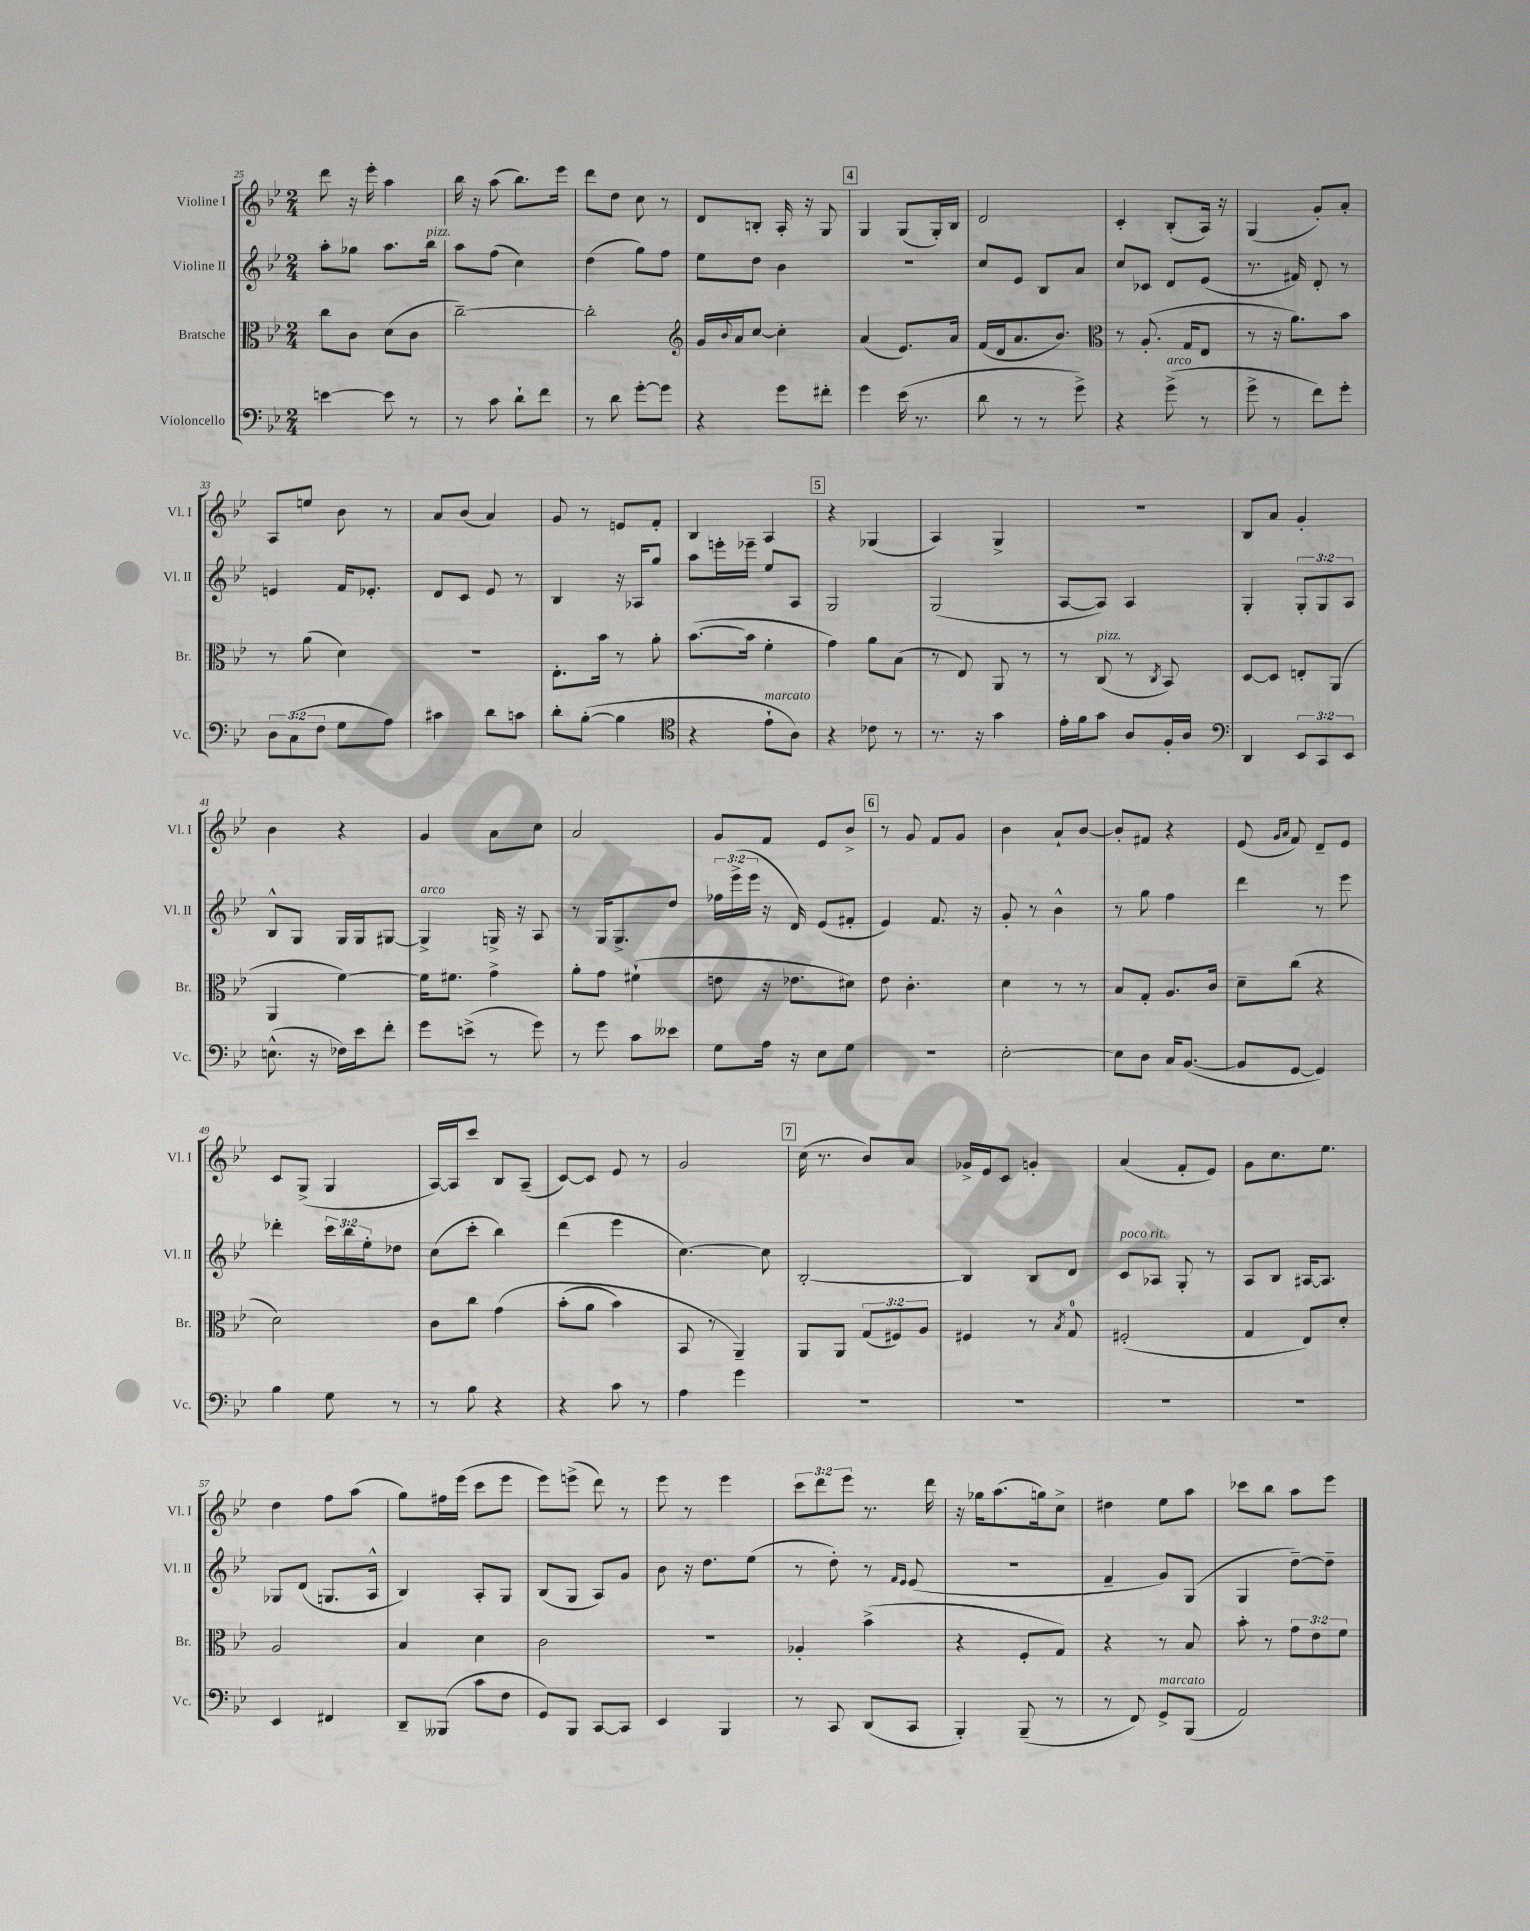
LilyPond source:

<<
\new StaffGroup <<
\new Staff = "s0" \with { instrumentName = "Violine I" shortInstrumentName = "Vl. I" } {
    \clef treble \key bes \major \numericTimeSignature \time 2/4 \override Staff.TupletNumber.text = #tuplet-number::calc-fraction-text
    d'''8 r16 ees'''16-. a''4 |
    bes''16 r16 a''8( bes''8.) ees'''16 |
    d'''8 d''8 c''8 r8 |
    d'8 b8-. a16-. r16 g8 |
    \mark \markup { \box "4" } g4 g8( g16-.) bes16 |
    d'2 |
    c'4-. bes8-.( a16) r16 |
    g4( g'8-.) a'8-. |
    a8 e''8 bes'8 r8 |
    a'8 bes'8( a'4) |
    g'8 r8 e'8 f'8-. |
    bes4 a4 |
    \mark \markup { \box "5" } r4 ges4( |
    a4) g4-> |
    r2 |
    bes8 a'8 g'4-. |
    bes'4 r4 |
    g'4 a'8 c''8 |
    a'2 |
    g'8 f'8 ees'8 bes'8-> |
    \mark \markup { \box "6" } r8 g'8 f'8 g'8 |
    bes'4 a'8-! bes'8~ |
    bes'8-. fis'8 r4 |
    ees'8( \grace { g'16 a'16 } f'8) d'8-- ees'8 |
    c'8 g8->( g4 |
    a16~) a16 c'''8 bes8 a8--( |
    c'8~) c'8 ees'8 r8 |
    g'2 |
    \mark \markup { \box "7" } c''16( r8. bes'8) a'8 |
    ges'16-> ees'16 c'8 g'4-. |
    a'4( f'8-. ees'8) |
    g'8 c''8. ees''8. |
    d''4 f''8 a''8( |
    g''8) fis''16 ees'''16( c'''8 ees'''8 |
    ees'''8) e'''8->( d'''8) r8 |
    ees'''8 r8 ees'''4 |
    \tuplet 3/2 { c'''8 d'''8 ees'''8 } r8. d'''16 |
    r16 ges''16 a''8.( g''16) c''8-> |
    dis''4 ees''8 a''8 |
    ces'''8 bes''8 a''8 ees'''8 \bar "|." |
}
\new Staff = "s1" \with { instrumentName = "Violine II" shortInstrumentName = "Vl. II" } {
    \clef treble \key bes \major \numericTimeSignature \time 2/4 \override Staff.TupletNumber.text = #tuplet-number::calc-fraction-text
    a''8-. ges''8 a''8. bes''16^\markup { \italic "pizz." } |
    a''8 f''8( c''4) |
    d''4( g''8) f''8 |
    ees''8 d''8 bes'4 |
    \mark \markup { \box "4" } R2 |
    c''8 ees'8 bes8 a'8 |
    c''8 ces'8 d'8 ees'8( |
    r8. fis'16) d'8-. r8 |
    e'4 f'16 ees'8.-. |
    d'8 c'8 ees'8 r8 |
    bes4 r16 aes16 g''8 |
    a''8 e'''16-. ees'''16-- ees''8 a8 |
    \mark \markup { \box "5" } g2 |
    g2( |
    a8~ a8) a4 |
    g4-. \tuplet 3/2 { g8-. g8 a8 } |
    bes8-^ g8 g16 g16 gis8~ |
    gis4->^\markup { \italic "arco" } g16-> r16 a8 |
    r8 g16 g8.-> d''8 |
    \tuplet 3/2 { fes''16 ees'''16->( ees'''16 } r16 d'16) ees'8( fis'8-. |
    \mark \markup { \box "6" } ees'4) f'8. r16 |
    g'8-. r8 bes'4-^ |
    r8 g''8 f''4 |
    d'''4 r8 ees'''8 |
    des'''4-. \tuplet 3/2 { c'''16 bes''16 ees''16-. } des''8 |
    c''8( c'''8-. bes''4) |
    d'''4( ees'''4 |
    c''4.~) c''8 |
    \mark \markup { \box "7" } bes2~-. |
    bes4 bes8 d'8 |
    c'8^\markup { \italic "poco rit." } aes8 g8-. r8 |
    a8 bes8 ais16~ ais8. |
    ges8 d'8( g8. a16-^ |
    bes4) a8-. g8 |
    bes8( g8 a8) g'8 |
    bes'8 r16 d''8. ees''8( |
    r8 d''8-.) r8 \grace { f'16 ees'16 } ees'8( |
    r2 |
    f'4-- g'8) g8( |
    g4 d''8~--) d''8-- \bar "|." |
}
\new Staff = "s2" \with { instrumentName = "Bratsche" shortInstrumentName = "Br." } {
    \clef alto \key bes \major \numericTimeSignature \time 2/4 \override Staff.TupletNumber.text = #tuplet-number::calc-fraction-text
    c''8 c'8 d'8( c'8 |
    c''2~--) |
    c''2-. |
    \clef treble g'16 \appoggiatura { bes'8 } a'16 c''8~ c''4-. |
    \mark \markup { \box "4" } a'4( ees'8.) a'16 |
    f'16( d'16 a'8. bes'8.) |
    \clef alto r8 a8.-.( g16 ees8 |
    r8 r16 a'8.) bes'8 |
    r8 a'8( d'4) |
    R2 |
    ees8.-. bes'16 r8 a'8-. |
    bes'8.~( bes'16 f'4-. |
    \mark \markup { \box "5" } g'4) a'8 bes8( |
    r8 ees8) a,8 r8 |
    r8 c8^\markup { \italic "pizz." }( r8 \acciaccatura { c8 } bes,8) |
    d8~ d8 e8-. a,8( |
    a,4 f'4~) |
    f'16 fis'8. g'4-> |
    a'8-. g'8 fis'4-!( |
    e'8 r16 ees'8. dis'8) |
    \mark \markup { \box "6" } ees'8 c'4.-. |
    d'4 r8 r8 |
    bes8 g8-. a8. c'16 |
    d'8-- c''8( r4 |
    d'2) |
    c'8 c''8 g'4\( |
    bes'8-.( a'8 bes'4) |
    bes,8 r8 a,4--\) |
    \mark \markup { \box "7" } a,8 a,8 \tuplet 3/2 { g8( fis8) a8 } |
    fis4 r8 \acciaccatura { bes8 } g8-0 |
    fis2-.( |
    g4 ees8) d'8-. |
    a2 |
    bes4 d'4 |
    c'2 |
    r2 |
    aes4-. bes'4->( |
    r4 f8-. g8) |
    r4 r8 bes8 |
    bes'8-. r8 \tuplet 3/2 { g'8 ees'8 f'8 } \bar "|." |
}
\new Staff = "s3" \with { instrumentName = "Violoncello" shortInstrumentName = "Vc." } {
    \clef bass \key bes \major \numericTimeSignature \time 2/4 \override Staff.TupletNumber.text = #tuplet-number::calc-fraction-text
    e'4~ e'8 r8 |
    r8 c'8 d'8-! f'8 |
    r8 d'8 g'8~-. g'8 |
    r4 g'8 fis'8-. |
    \mark \markup { \box "4" } g'4 ees'16( r8. |
    d'8 r8 r8 g'8->) |
    r4 g'8->^\markup { \italic "arco" }( r8 |
    g'8-> r8 f'8) g'8-. |
    \tuplet 3/2 { d8 c8( f8 } g8 a8) |
    cis'4 d'8 c'8 |
    d'8-. bes8~-.( bes4 |
    \clef tenor r4 ees'8-!^\markup { \italic "marcato" } a8) |
    \mark \markup { \box "5" } r4 ces'8 r8 |
    r8. r16 g'4 |
    ees'16-. f'16 g'8 a8 f16-. a16 |
    \clef bass d,4 \tuplet 3/2 { ees,8 c,8 ees,8 } |
    e8.-^( r16 fes16) ees'16 f'8-. |
    g'8 e'8->( r8 g'8) |
    r8 g'8 c'8 eeses'8 |
    g8 a16 r16 ees8 g8 |
    \mark \markup { \box "6" } R2 |
    ees2~-. |
    ees8 d8 c16 bes,8.~( |
    bes,8 g,8~ g,4) |
    bes4 g8 r8 |
    r8 bes8 r4 |
    r4 c'8 r8 |
    a4 g'4 |
    \mark \markup { \box "7" } R2 |
    R2 |
    R2 |
    R2 |
    ees,4 fis,4 |
    d,8-- beses,,8( c'8 f8 |
    g,8) bes,,8 c,8~ c,8 |
    ees,4 bes,,4 |
    r8 c,8 d,8( c,8 |
    bes,,4-.) bes,,8--( r8 |
    r8 f,8) g,8->^\markup { \italic "marcato" } bes,,8( |
    a,2) \bar "|." |
}
>>
>>
\layout { \context { \Score currentBarNumber = #25 } }
